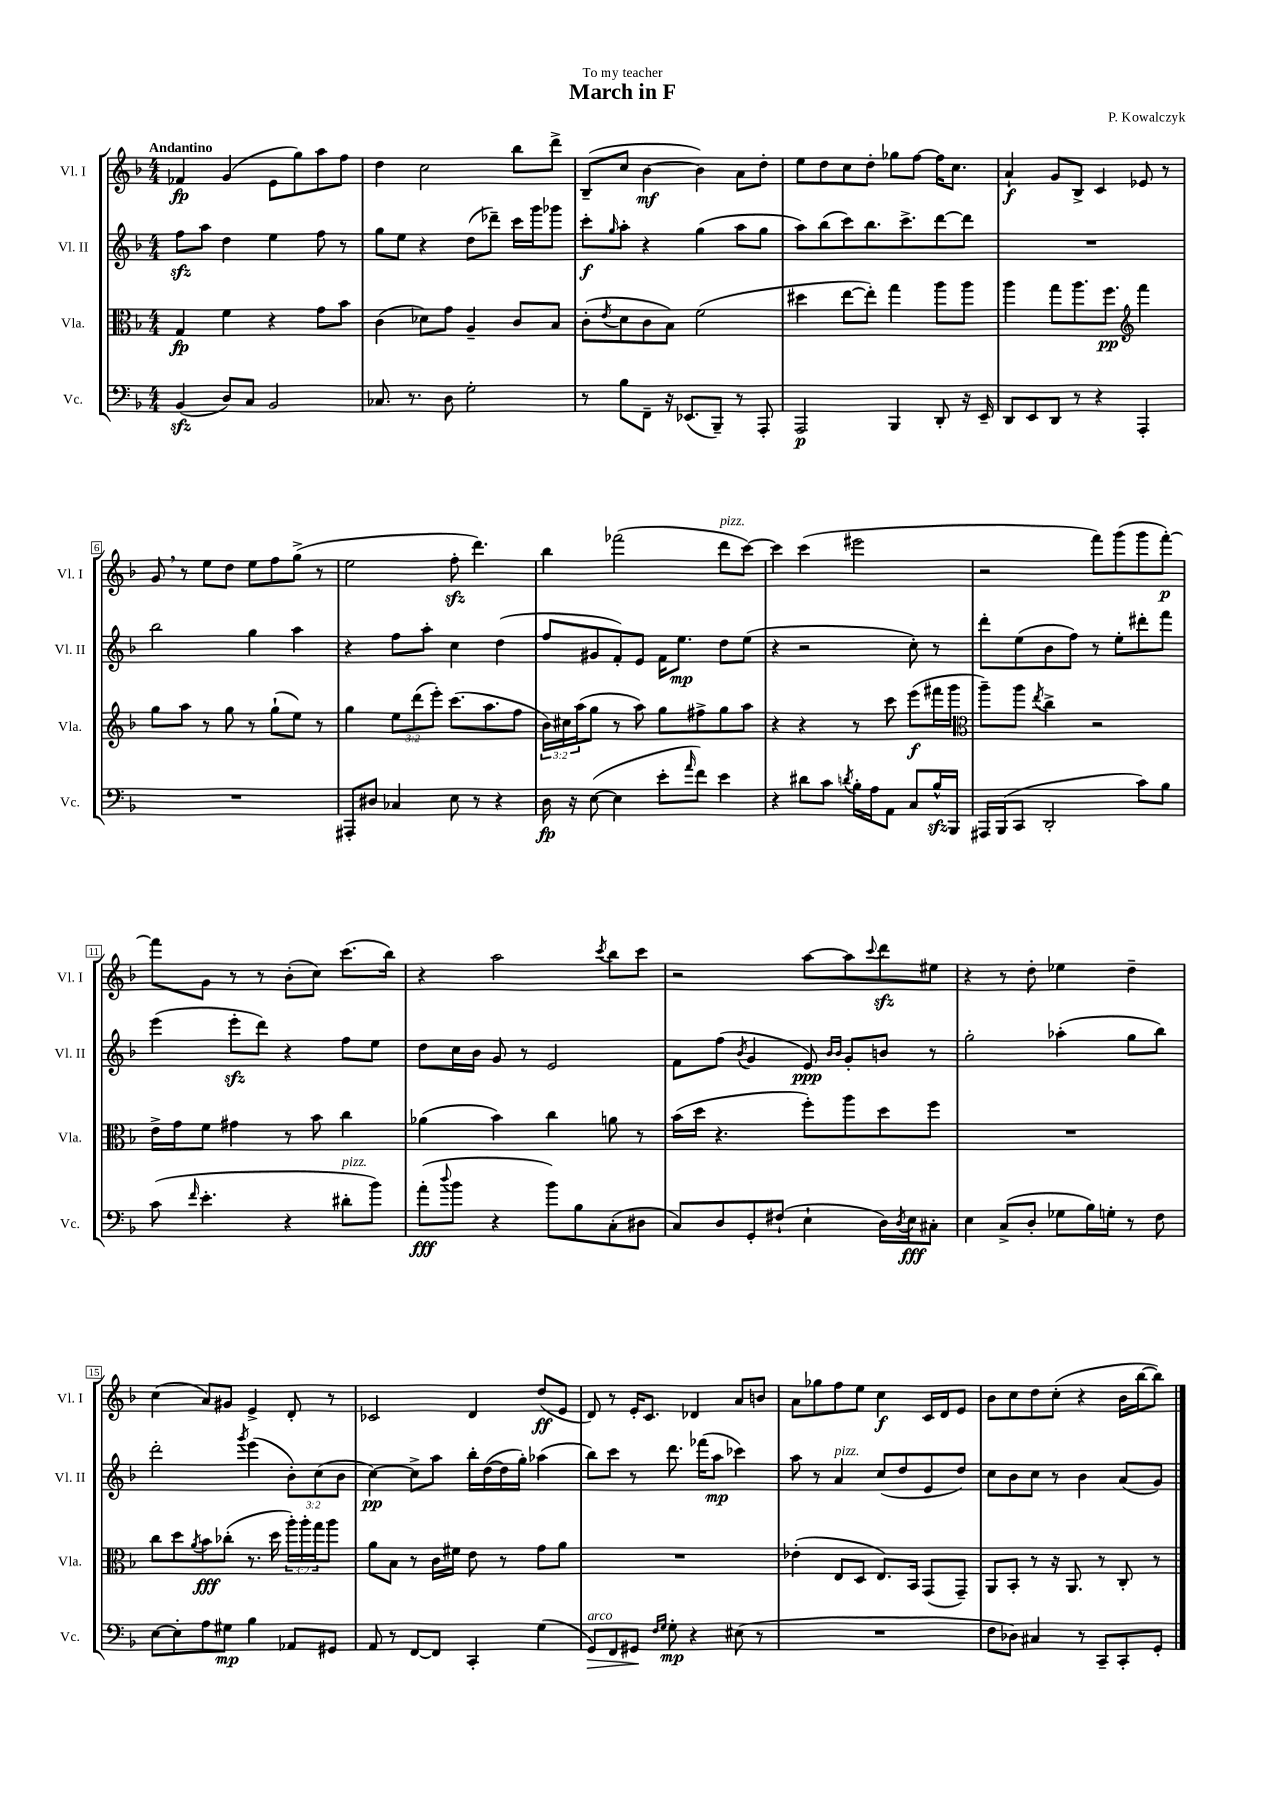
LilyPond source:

\header { title = "March in F" composer = "P. Kowalczyk" dedication = "To my teacher" }
<<
\new StaffGroup <<
\new Staff = "s0" \with { instrumentName = "Vl. I" shortInstrumentName = "Vl. I" } {
    \clef treble \key f \major \numericTimeSignature \time 4/4 \tempo "Andantino"
    fes'4\fp g'4( e'8 g''8) a''8 f''8 |
    d''4 c''2 bes''8 d'''8-> |
    bes8--( c''8 bes'4~\mf bes'4) a'8 d''8-. |
    e''8 d''8 c''8 d''8-. ges''8 f''8~ f''16 c''8. |
    a'4-!\f g'8 bes8-> c'4 ees'8 r8 |
    g'8 \breathe r8 e''8 d''8 e''8 f''8 g''8->( r8 |
    e''2 f''8-.\sfz d'''4.) |
    bes''4 fes'''2( d'''8^\markup { \italic "pizz." } c'''8~) |
    c'''4 c'''4( eis'''2 |
    r2 f'''8) g'''8( g'''8 f'''8~-.\p) |
    f'''8 g'8 r8 r8 bes'8-.( c''8) c'''8.( bes''16) |
    r4 a''2 \acciaccatura { c'''8 } bes''8 c'''8 |
    r2 a''8~ a''8 \appoggiatura { c'''8 } d'''8\sfz eis''8 |
    r4 r8 d''8-. ees''4 d''4-- |
    c''4( a'8) gis'8 e'4-> d'8-. r8 |
    ces'2 d'4 d''8\ff( e'8 |
    d'8) r8 e'16-. c'8. des'4 a'8 b'8 |
    a'8 ges''8 f''8 e''8 c''4\f c'16 d'16 e'8 |
    bes'8 c''8 d''8 c''8-.( r4 bes'16 bes''16~ bes''8) \bar "|." |
}
\new Staff = "s1" \with { instrumentName = "Vl. II" shortInstrumentName = "Vl. II" } {
    \clef treble \key f \major \numericTimeSignature \time 4/4 \override Staff.TupletNumber.text = #tuplet-number::calc-fraction-text
    f''8\sfz a''8 d''4 e''4 f''8 r8 |
    g''8 e''8 r4 d''8( des'''8--) c'''16 g'''16 ges'''8 |
    c'''8-.\f \grace { g''16 } a''8-. r4 g''4( a''8 g''8 |
    a''8) bes''8( c'''8) bes''8. c'''8.-> d'''8~ d'''8 |
    R1 |
    bes''2 g''4 a''4 |
    r4 f''8 a''8-. c''4 d''4( |
    f''8 gis'8 f'8-.) e'8 f'16 e''8.\mp d''8 e''8( |
    r4 r2 c''8-.) r8 |
    d'''8-. e''8( bes'8 f''8) r8 e''8-. dis'''8-. f'''8 |
    e'''4( e'''8-.\sfz d'''8) r4 f''8 e''8 |
    d''8 c''16 bes'16 g'8 r8 e'2 |
    f'8 f''8( \acciaccatura { bes'8 } g'4 e'8\ppp) \grace { bes'16 bes'16 } g'8-. b'8 r8 |
    g''2-. aes''4-.( g''8 bes''8) |
    d'''2-. \acciaccatura { g'''8 } e'''4( \tuplet 3/2 { bes'8-.) c''8( bes'8 } |
    c''4~\pp) c''8-> a''8 bes''16-. d''16~( d''16 g''16-.) aes''4( |
    bes''8) c'''8 r8 d'''8. fes'''16( a''8\mp ces'''4) |
    a''8 r8 a'4^\markup { \italic "pizz." } c''8( d''8 e'8 d''8) |
    c''8 bes'8 c''8 r8 bes'4 a'8( g'8) \bar "|." |
}
\new Staff = "s2" \with { instrumentName = "Vla." shortInstrumentName = "Vla." } {
    \clef alto \key f \major \numericTimeSignature \time 4/4 \override Staff.TupletNumber.text = #tuplet-number::calc-fraction-text
    g4\fp f'4 r4 g'8 bes'8 |
    c'4( des'8) g'8 a4-- c'8 bes8 |
    c'8-.( \acciaccatura { e'8 } d'8 c'8 bes8) f'2( |
    dis''4 e''8~ e''8-.) g''4 a''8 a''8 |
    a''4 g''8 a''8. f''8.\pp \clef treble f'''4 |
    g''8 a''8 r8 g''8 r8 g''8-!( e''8) r8 |
    g''4 \tuplet 3/2 { e''8 d'''8( e'''8-.) } c'''8.( a''8. f''8 |
    \tuplet 3/2 { bes'16) cis''16 a''16( } g''8 r8 a''8) g''8 fis''8-> g''8 a''8 |
    r4 r4 r8 c'''8 e'''8\f( fis'''16 g'''16 |
    \clef alto a''8--) a''8 \acciaccatura { e''8 } c''4-> r2 |
    e'16-> g'16 f'8 gis'4 r8 bes'8 c''4 |
    aes'4( bes'4) c''4 a'8 r8 |
    bes'16( d''16 r4. f''8-.) a''8 d''8 f''8 |
    R1 |
    c''8 d''8 \acciaccatura { a'8 } bes'8\fff ces''8-.( r8. d''16 \tuplet 3/2 { a''16-.) a''16-. g''16 } a''8 |
    a'8 bes8 r8 c'16 fis'16 e'8 r8 g'8 a'8 |
    R1 |
    ees'4-.( e8 d8 e8.) bes,16 g,8( g,8--) |
    a,8 bes,8-. r8 r16 a,8. r8 c8-. r8 \bar "|." |
}
\new Staff = "s3" \with { instrumentName = "Vc." shortInstrumentName = "Vc." } {
    \clef bass \key f \major \numericTimeSignature \time 4/4
    bes,4\sfz( d8) c8 bes,2 |
    ces8. r8. d8 g2-. |
    r8 bes8 f,8-- r16 ees,8.( bes,,8--) r8 a,,8-. |
    a,,2\p bes,,4 d,8-. r16 e,16-- |
    d,8 e,8 d,8 r8 r4 a,,4-. |
    R1 |
    ais,,8-. dis8 ces4 e8 r8 r4 |
    d16\fp r16 e8~( e4 e'8-. \grace { a'16 } f'8) e'4 |
    r4 dis'8 c'8 \acciaccatura { d'8 } bes16-. a16 a,8 c8 bes16-^\sfz bes,,16 |
    ais,,16 bes,,16( c,8 d,2-. c'8) bes8 |
    c'8( \grace { f'16 } e'4.-. r4 dis'8-.^\markup { \italic "pizz." } bes'8) |
    a'8-.\fff( \appoggiatura { d''8 } bes'8 r4 bes'8) bes8 c8-.( dis8 |
    c8) d8 g,8-. fis8-!( e4-! d16) \acciaccatura { d8 } e16\fff cis8-. |
    e4 c8->( d8-. ges8 bes16) g16-. r8 f8 |
    e8~ e8-. a8 gis8\mp bes4 aes,8 gis,8 |
    a,8 r8 f,8~ f,8 c,4-. g4( |
    g,8\>^\markup { \italic "arco" }) f,8 gis,8\! \grace { f16 g16 } g8-.\mp r4 eis8( r8 |
    R1 |
    f8 des8) cis4 r8 c,8-- c,8-. g,8-. \bar "|." |
}
>>
>>
\layout { \context { \Score \override BarNumber.stencil = #(make-stencil-boxer 0.1 0.3 ly:text-interface::print) } }
